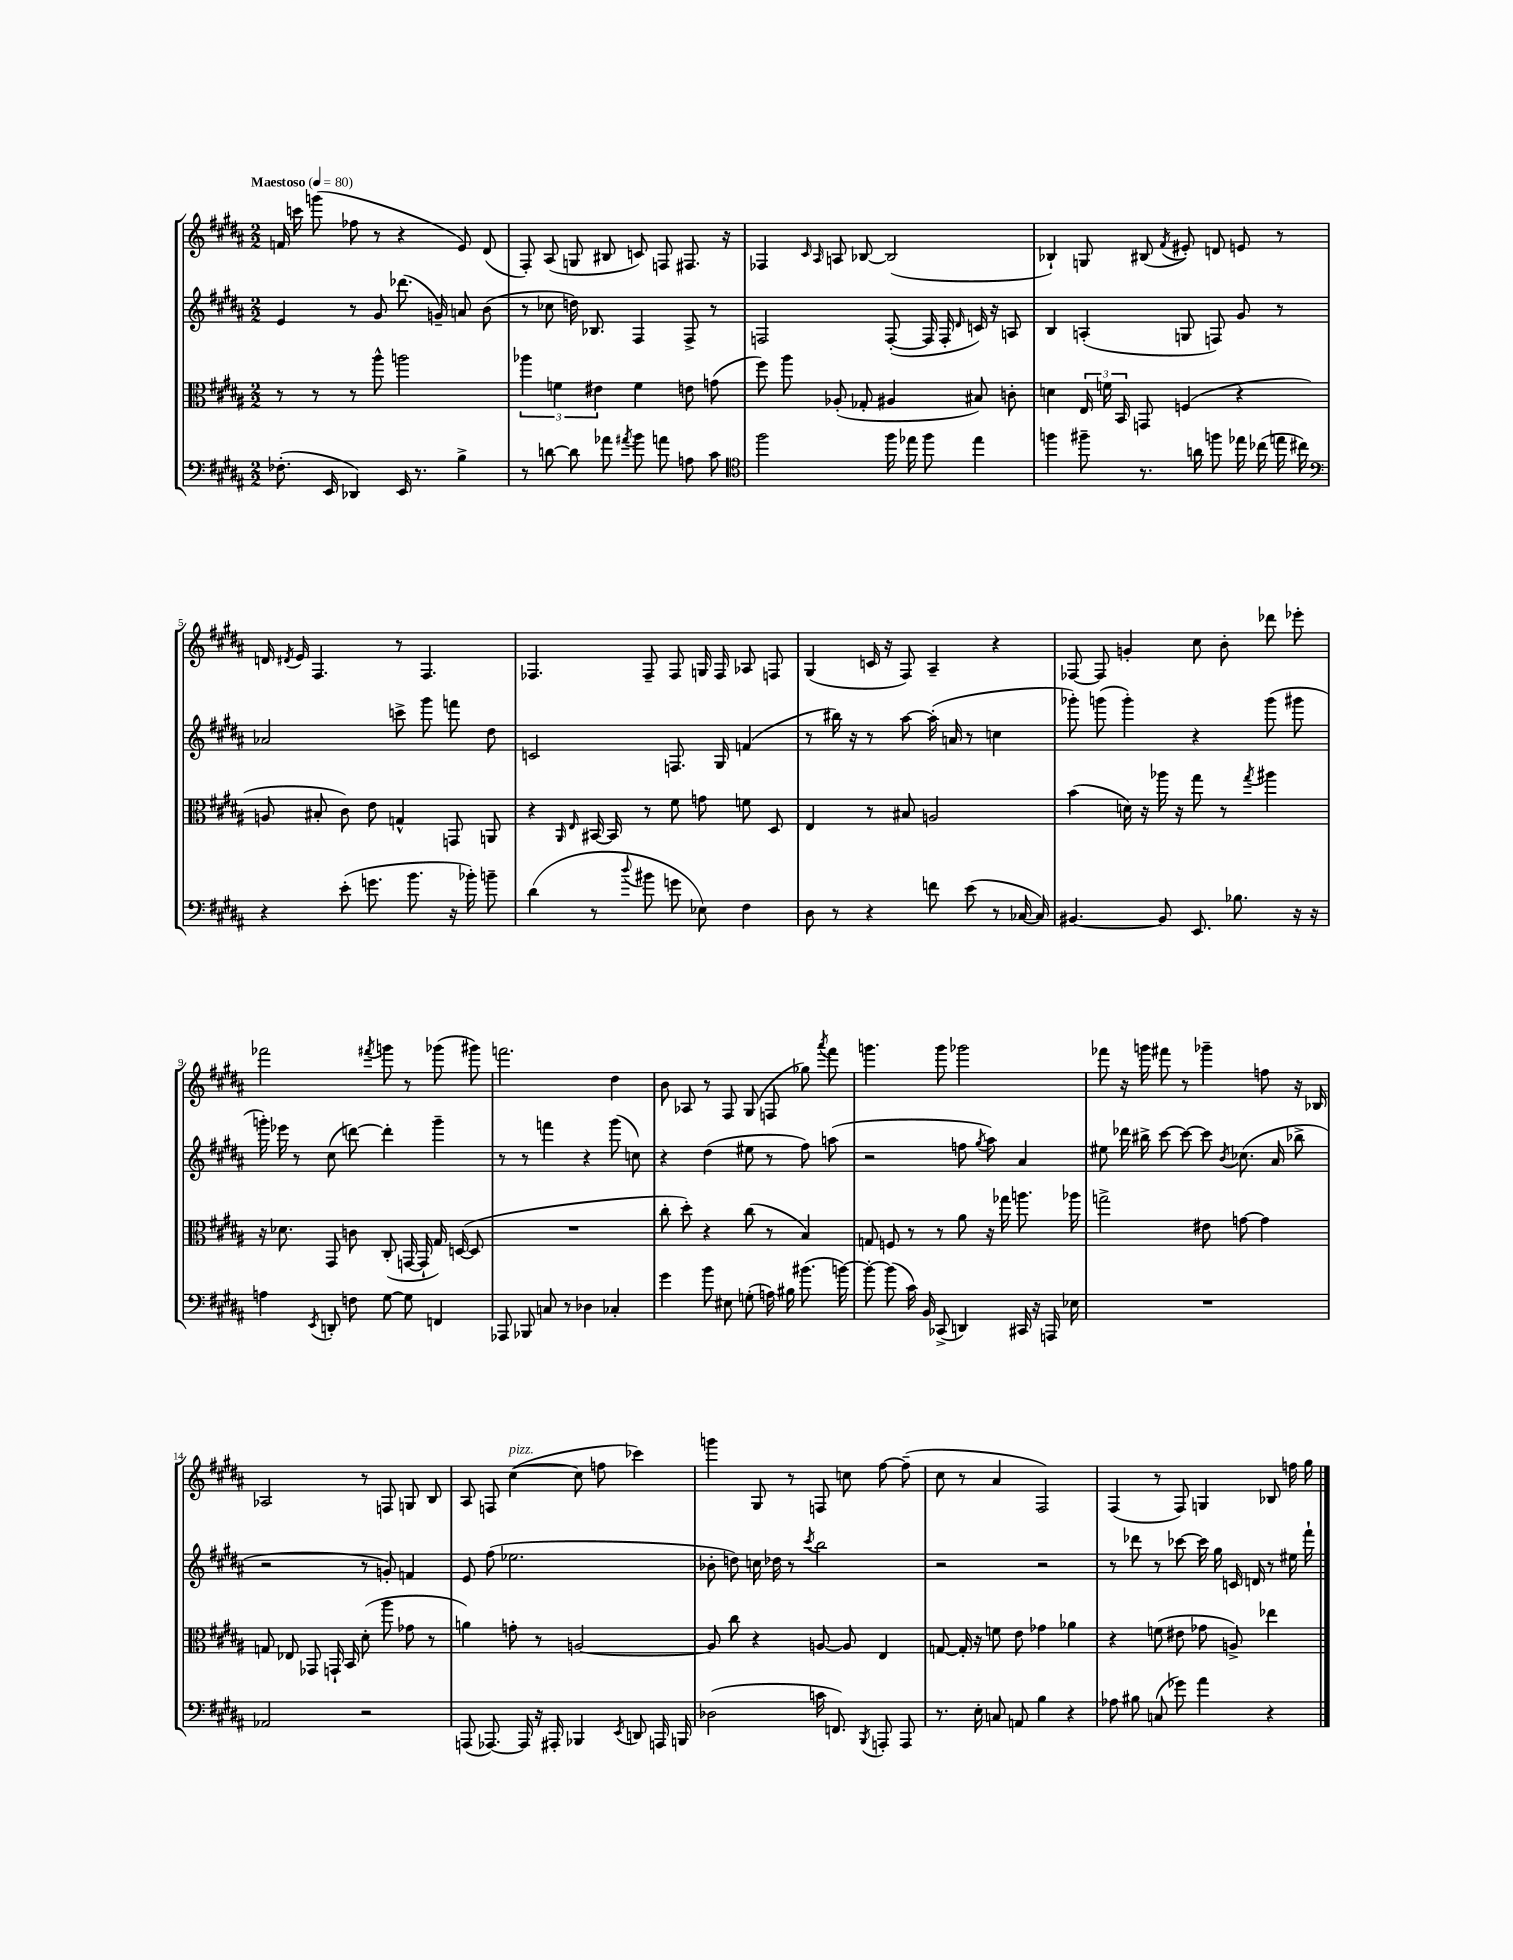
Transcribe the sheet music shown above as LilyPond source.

<<
\new StaffGroup <<
\new Staff = "s0" {
    \clef treble \key b \major \numericTimeSignature \time 2/2 \tempo "Maestoso" 4 = 80
    \autoBeamOff f'16 c'''16 g'''8( fes''8 r8 r4 e'8) dis'8( |
    fis8-.) ais8( g8 bis8 c'8) f8 fis8. r16 |
    fes4 \grace { cis'16 ais16 } a8 bes8~ bes2( |
    bes4-!) g8 bis8( \acciaccatura { fis'8 } eis'8-.) d'8 e'8 r8 |
    d'16 \acciaccatura { dis'8 } e'16 fis4. r8 fis4. |
    fes4. fes8-- fes8 g16 fes16 aes8 f8 |
    gis4( c'16 r16 fis8) ais4-- r4 |
    fes8~ fes8 g'4-. cis''8 b'8-. des'''8 ees'''8-. |
    fes'''2 \acciaccatura { fis'''8 } g'''8 r8 ges'''8( gis'''8) |
    f'''2. dis''4 |
    b'8 aes8 r8 fis8 gis8( f8 ges''8) \acciaccatura { ais'''8 } fis'''8 |
    g'''4. g'''8 ges'''2 |
    fes'''8 r16 g'''16 fis'''8 r8 ges'''4-- f''8 r16 bes16 |
    aes2 r8 f8 g8 b8 |
    ais8 f8 cis''4~^\markup { \italic "pizz." }( cis''8 f''8 ces'''4) |
    g'''4 gis8 r8 f8 c''8 fis''8~ fis''8--( |
    cis''8 r8 ais'4 fis2) |
    fis4( r8 fis8) g4 bes8 f''16 gis''16 \bar "|." |
}
\new Staff = "s1" {
    \clef treble \key b \major \numericTimeSignature \time 2/2
    \autoBeamOff e'4 r8 gis'8 des'''8.( g'16--) a'8 b'8( |
    r8 ces''8 d''16) bes8. fis4 fis8-> r8 |
    f2 f8~-.( f16 f16-. \grace { dis'16 } c'16) r16 a8 |
    b4 a4-.( g8 f8) gis'8 r8 |
    aes'2 c'''8-> gis'''8 f'''8 dis''8 |
    c'2 f8. gis16 f'4( |
    r8 bis''16) r16 r8 ais''8~ ais''16-.( a'16 r8 c''4 |
    ges'''8-.) g'''8( g'''4-.) r4 g'''8( gis'''8 |
    g'''16-.) ees'''16 r8 cis''8( d'''8~) d'''4-. g'''4-- |
    r8 r8 f'''4 r4 gis'''8( c''8) |
    r4 dis''4( eis''8 r8 fis''8) a''8( |
    r2 f''8 \acciaccatura { gis''8 } ais''8) ais'4 |
    eis''8 des'''16 bis''16-> cis'''8~ cis'''8~ cis'''8 \acciaccatura { b'8 } ces''8.( ais'16 bes''8-> |
    r2 r8 g'8-.) f'4 |
    e'8 fis''8( ees''2. |
    bes'8-. d''8) c''16 des''16 r8 \acciaccatura { cis'''8 } b''2 |
    r2 r2 |
    r8 des'''8 r8 ces'''8~ ces'''16 gis''16 c'16 d'16 r8 eis''16 fis'''16-! \bar "|." |
}
\new Staff = "s2" {
    \clef alto \key b \major \numericTimeSignature \time 2/2
    \autoBeamOff r8 r8 r8 ais''8-^ a''2 |
    \tuplet 3/2 { aes''4 f'4 eis'4 } f'4 e'8 g'8( |
    fis''8) ais''8 aes8-.( ges8-. ais4 bis8) c'8-. |
    d'4 \tuplet 3/2 { e16 f'16 b,16 } g,8 f4( r4 |
    a8 bis8-. cis'8) e'8 g4-^ g,8 a,8 |
    r4 \grace { ais,16 e16 } bis,16~ bis,16 r8 fis'8 g'8 f'8 dis8 |
    e4 r8 bis8 a2 |
    b'4( d'16) r16 aes''16 r16 gis''8 r8 \acciaccatura { gis''8 } ais''4 |
    r16 des'8. gis,8 c'8 cis8-.( g,16~ g,16-! gis16) d16~( d8 |
    R1 |
    cis''8-. dis''8-.) r4 cis''8( r8 b4) |
    g8 f8 r8 r8 ais'8 r16 ges''16 a''8. aes''16 |
    g''2-> eis'8 g'8~ g'4 |
    g8 ees8 ges,8 g,16-! b,16 dis'8-.( ais''8 ges'8 r8 |
    a'4) g'8-. r8 a2~ |
    a8 cis''8 r4 a8~ a8 e4 |
    g8~ g16-. r16 f'8 e'8 ges'4 aes'4 |
    r4 f'8( eis'8 ges'8 a8->) ees''4 \bar "|." |
}
\new Staff = "s3" {
    \clef bass \key b \major \numericTimeSignature \time 2/2
    \autoBeamOff fes8.-.( e,16 des,4) e,16 r8. b4-> |
    r8 d'8~ d'8 aes'8 \acciaccatura { ais'8 } b'8 a'8 a8 cis'8 |
    \clef tenor fis''2 fis''16 ees''16 fis''8 ees''4 |
    f''4 fis''8-- r8. a'16 f''8 ees''16 ces''16( e''16 cis''16) |
    \clef bass r4 e'8-.( g'8. b'8. r16 bes'16-.) b'8-- |
    dis'4( r8 \appoggiatura { dis''8 } bis'8 g'8 ees8) fis4 |
    dis8 r8 r4 f'8 e'8( r8 ces16~ ces16) |
    bis,4.~ bis,8 e,8. bes8. r16 r16 |
    a4 \acciaccatura { e,8 } d,8-. f8 gis8~ gis8 f,4 |
    aes,,8 bes,,8 c8 r8 des4 ces4-. |
    gis'4 b'8 eis8 g8-.( a16) bis16 bis'8.( b'16~) |
    b'8~-. b'8( cis'16) b,16 ces,8->( d,4) cis,16 r16 a,,16 ees16 |
    R1 |
    aes,2 r2 |
    a,,8( aes,,8.~) aes,,16 r16 ais,,16-. bes,,4 \acciaccatura { e,8 } d,8 a,,16 b,,16 |
    des2( c'16 f,8.) \acciaccatura { b,,8 } a,,8-. a,,8 |
    r8. e16-. c8 a,8 b4 r4 |
    aes8 bis8 c8( ges'8) ais'4 r4 \bar "|." |
}
>>
>>
